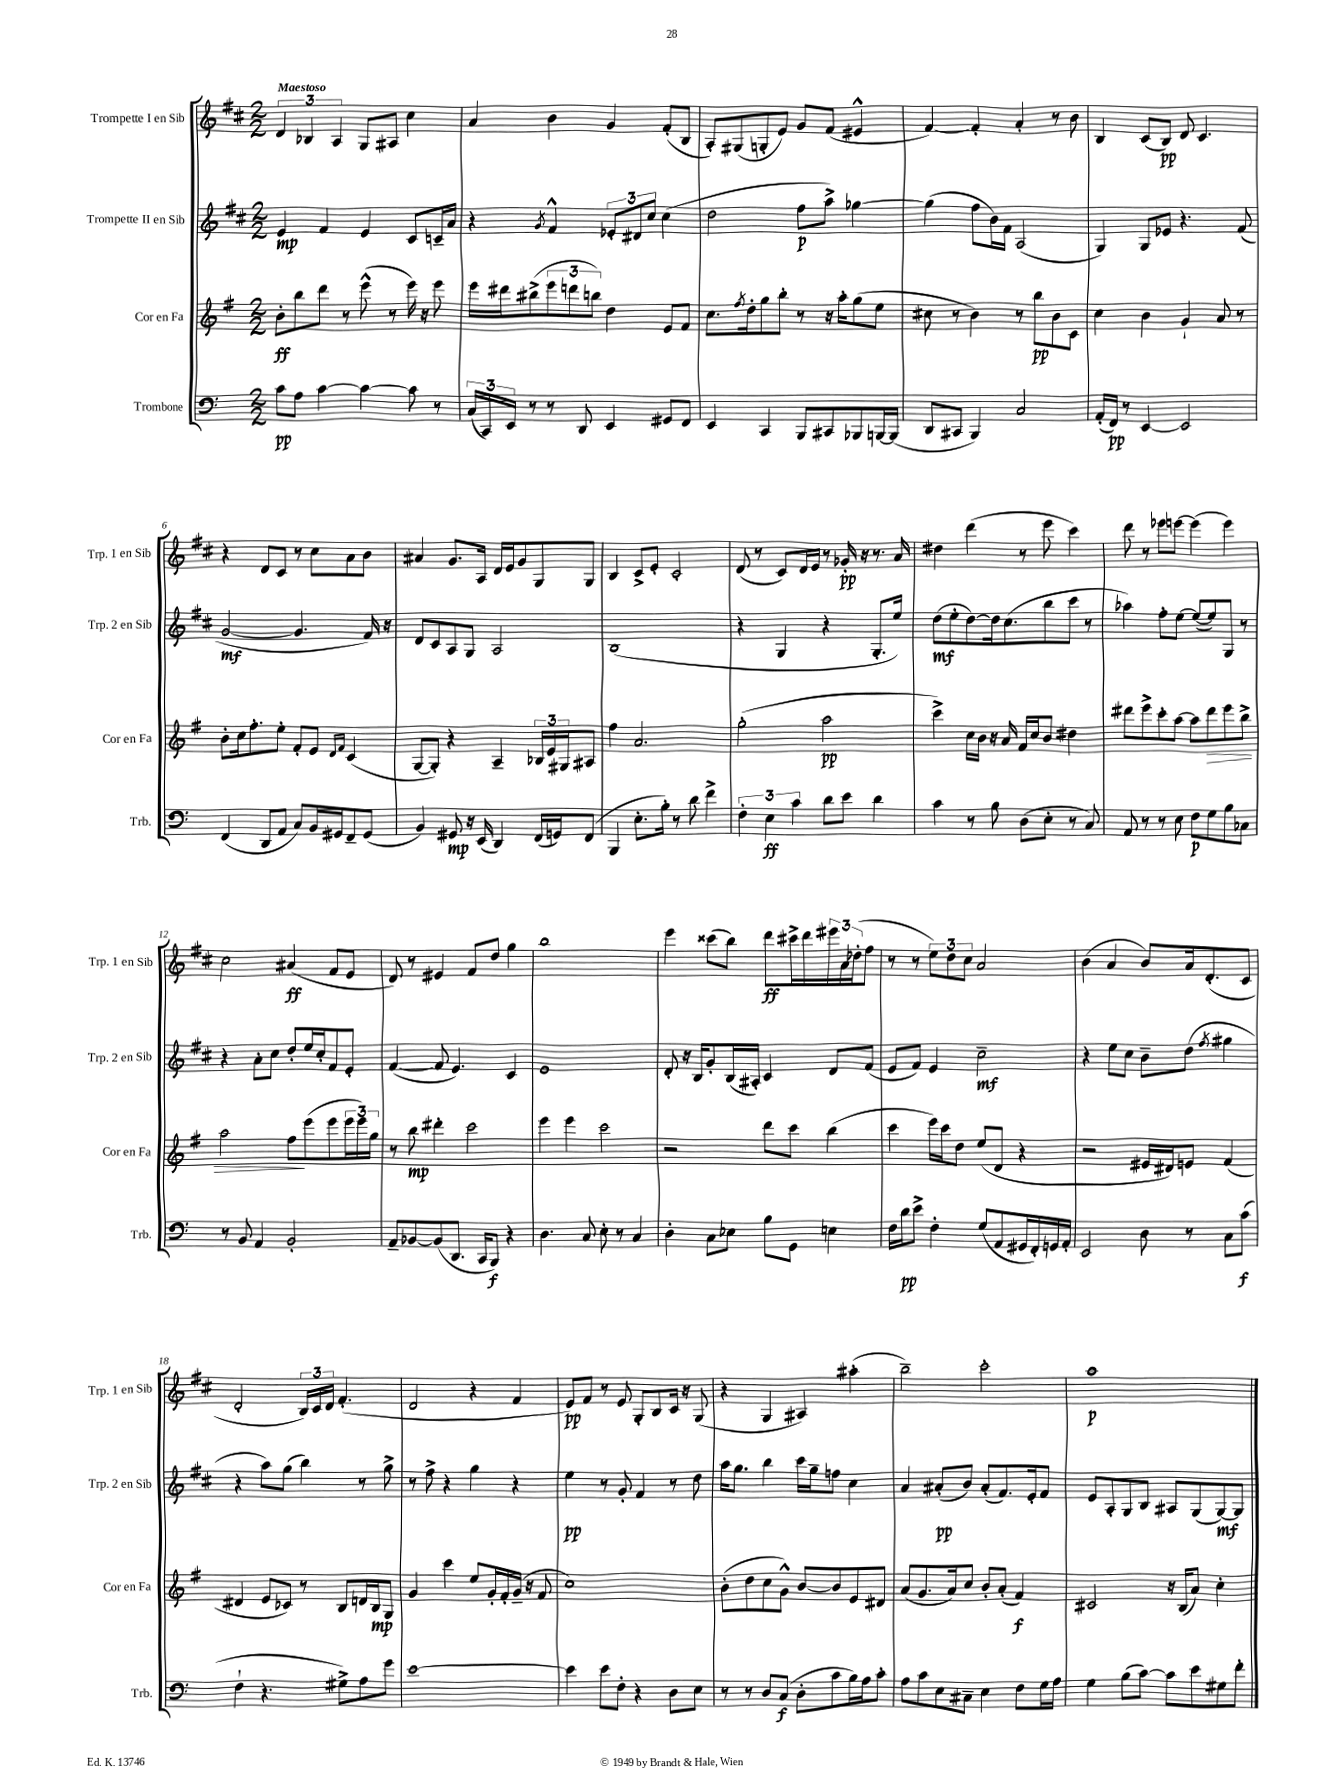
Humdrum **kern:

**kern	**dynam	**kern	**dynam	**kern	**dynam	**kern	**dynam
*part4	*part4	*part3	*part3	*part2	*part2	*part1	*part1
*staff4	*staff4	*staff3	*staff3	*staff2	*staff2	*staff1	*staff1
*I"Trombone	*	*I"Cor en Fa	*	*I"Trompette II en Sib	*	*I"Trompette I en Sib	*
*I'Trb.	*	*I'Cor en Fa	*	*I'Trp. 2 en Sib	*	*I'Trp. 1 en Sib	*
*clefF4	*	*clefG2	*	*clefG2	*	*clefG2	*
*k[]	*	*k[f#]	*	*k[f#c#]	*	*k[f#c#]	*
*M2/2	*	*M2/2	*	*M2/2	*	*M2/2	*
=1	=1	=1	=1	=1	=1	=1	=1
!	!	!	!	!	!	!LO:TX:a:B:t=Maestoso	!
8c\L	pp	8b'\L	ff	4e/	mp	6d/	.
8A\J	.	8bb\	.	.	.	.	.
.	.	.	.	.	.	6B-X/	.
[4c\	.	8ddd\J	.	4f#/	.	.	.
.	.	.	.	.	.	6A/	.
.	.	8r	.	.	.	.	.
4c\_	.	(8eee^^\	.	4e/	.	8G/L	.
.	.	8r	.	.	.	8A#X/J	.
8c\]	.	16eee\)	.	8c#/L	.	4cc#\	.
.	.	16r	.	.	.	.	.
8r	.	8eee\	.	16cn~/L	.	.	.
.	.	.	.	16a/JJ	.	.	.
=2	=2	=2	=2	=2	=2	=2	=2
(24C/LL	.	16eee\LL	.	4r	.	4a/	.
24CC/)	.	.	.	.	.	.	.
.	.	16ddd#X\J	.	.	.	.	.
24EE/JJ	.	.	.	.	.	.	.
8r	.	(8bb#X^\	.	.	.	.	.
.	.	.	.	8qg/	.	.	.
8r	.	12eee\	.	4f#^^/	.	4b\	.
.	.	12dddn\	.	.	.	.	.
8DD/	.	.	.	.	.	.	.
.	.	12bbn\J)	.	.	.	.	.
4EE/	.	4dd\	.	12e-X'/L	.	4g/	.
.	.	.	.	12d#X/	.	.	.
.	.	.	.	12cc#/J	.	.	.
8GG#X/L	.	8e/L	.	(4cc#\	.	(8f#'/L	.
8FF/J	.	8f#/J	.	.	.	8B/J	.
=3	=3	=3	=3	=3	=3	=3	=3
4EE/	.	8.cc\L	.	2dd\	.	8A'/L)	.
.	.	.	.	.	.	(8G#X/	.
.	.	8qff#/	.	.	.	.	.
.	.	16dd'\k	.	.	.	.	.
4CC/	.	8gg\	.	.	.	8Gn'/	.
.	.	8bb'\J	.	.	.	8e/J)	.
8BBB/L	.	8r	.	8ff#\L	p	8g/L	.
8CC#X/	.	16r	.	8aa^\J)	.	(8f#/J	.
.	.	16aa'\KL	.	.	.	.	.
8BBB-X/	.	(8gg\	.	[4gg-X\	.	4e#X^^/	.
[16BBBn/L	.	8ee\J	.	.	.	.	.
(16BBB/JJ]	.	.	.	.	.	.	.
=4	=4	=4	=4	=4	=4	=4	=4
8DD/L	.	8cc#X\	.	(4gg-\]	.	[4f#/)	.
8CC#X/J	.	8r	.	.	.	.	.
4BBB/)	.	4b\)	.	8ff#\L	.	4f#'/]	.
.	.	.	.	16b\L)	.	.	.
.	.	.	.	16f#\JJ	.	.	.
2C/	.	8r	.	(2A/	.	4a'/	.
.	.	8bb\L	pp	.	.	.	.
.	.	8b\	.	.	.	8r	.
.	.	8c\J	.	.	.	8b\	.
=5	=5	=5	=5	=5	=5	=5	=5
(16AA'/LL	.	4cc\	.	4G/)	.	4B/	.
16FF/JJ)	pp	.	.	.	.	.	.
8r	.	.	.	.	.	.	.
[4EE/	.	4b\	.	8G/L	.	(8c#/L	.
.	.	.	.	8e-X/J	.	8B/J)	pp
2EE/]	.	4g`/	.	4.r	.	8d/	.
.	.	.	.	.	.	4.c#/	.
.	.	8a/	.	.	.	.	.
.	.	8r	.	(8f#/	.	.	.
!!LO:LB:g=z
=6	=6	=6	=6	=6	=6	=6	=6
(4FF/	.	8b'\L	.	[2g/	mf	4r	.
.	.	16cc\k	.	.	.	.	.
.	.	8.ff#'\	.	.	.	.	.
8DD/L	.	.	.	.	.	8d/L	.
8AA/J	.	8ee'\J	.	.	.	8c#/J	.
8C/L)	.	8f#'/L	.	4.g/]	.	8r	.
16BB/L	.	8e/J	.	.	.	8cc#\L	.
16GG#X/J	.	.	.	.	.	.	.
.	.	16qqd/LL	.	.	.	.	.
.	.	16qqf#/JJ	.	.	.	.	.
8FF~/	.	(4c/	.	.	.	8a\	.
(8GG#/J	.	.	.	16f#/)	.	8b\J	.
.	.	.	.	16r	.	.	.
=7	=7	=7	=7	=7	=7	=7	=7
4BB/)	.	[8G/L	.	8d/L	.	4a#X/	.
.	.	8G'/J])	.	8c#/	.	.	.
8GG#X/	mp	4r	.	8A/	.	8.g/L	.
16r	.	.	.	8G/J	.	.	.
(16EE/	.	.	.	.	.	16A/Jk	.
4DD/)	.	4A~/	.	2A/	.	16d/LL	.
.	.	.	.	.	.	16e/J	.
.	.	.	.	.	.	8g/	.
(16FF/LL	.	24B-X/LL	.	.	.	8G/	.
.	.	24e/	.	.	.	.	.
16GGn/J)	.	.	.	.	.	.	.
.	.	24G#X/J	.	.	.	.	.
(8FF/J	.	8A#X/J	.	.	.	8G/J	.
=8	=8	=8	=8	=8	=8	=8	=8
4BBB/	.	4ff#\	.	(1B	.	4B/	.
8.E'\L	.	2.a/	.	.	.	8c#^/L	.
.	.	.	.	.	.	8e'/J	.
16B'\Jk)	.	.	.	.	.	.	.
8r	.	.	.	.	.	2c#'/	.
8d\	.	.	.	.	.	.	.
4f^\	.	.	.	.	.	.	.
=9	=9	=9	=9	=9	=9	=9	=9
6F'\	.	(2gg'\	.	4r	.	(8d/	.
.	.	.	.	.	.	8r	.
6E\	ff	.	.	.	.	.	.
.	.	.	.	4G/	.	8c#/L)	.
6c\	.	.	.	.	.	.	.
.	.	.	.	.	.	16d/L	.
.	.	.	.	.	.	16e/JJ	.
8d\L	.	2aa\	pp	4r	.	8r	.
8e\J	.	.	.	.	.	16g-X'/	pp
.	.	.	.	.	.	16r	.
4d\	.	.	.	8.G'/L	.	8.r	.
.	.	.	.	16ee/Jk)	.	16a/	.
=10	=10	=10	=10	=10	=10	=10	=10
4c\	.	4ccc^\)	.	(8dd\L	mf	4dd#X\	.
.	.	.	.	8ee'\	.	.	.
8r	.	16cc\LL	.	[8dd\)	.	(4ddd\	.
.	.	16b\JJ	.	.	.	.	.
8B\	.	16r	.	16dd\k]	.	.	.
.	.	16a/	.	(8.cc#\	.	.	.
(8D\L	.	16f#/LL	.	.	.	8r	.
.	.	16cc/J	.	.	.	.	.
8E'\J	.	8b/J	.	8bb\	.	8eee\	.
8r	.	4dd#X\	.	8ccc#\J	.	4ccc#\)	.
8C/)	.	.	.	8r	.	.	.
=11	=11	=11	=11	=11	=11	=11	=11
8AA/	.	8ddd#X\L	.	4aa-X\)	.	8ddd\	.
8r	.	8eee^\	.	.	.	8r	.
8r	.	8ccc'\	.	8ff#'\L	.	8eee-X\L	.
8E\	.	[8aa\J	.	[8ee\J	.	[8eeen\J	.
8F\L	p	8aa\L]	.	(8ee/L_	.	(4eee\]	.
!	!	!	!LO:HP:b	!	!	!	!
8G\	.	8ddd#\	>	8ee/])	.	.	.
8B\	.	8eee\	.	8G/J	.	4eee\)	.
8C-X\J	.	8bb^\J	.	8r	.	.	.
!!LO:LB:g=z
=12	=12	=12	=12	=12	=12	=12	=12
8r	.	2aa\	.	4r	.	2cc#\	.
8BB/	.	.	.	.	.	.	.
4AA/	.	.	.	8a'\L	.	.	.
.	.	.	.	8cc#\J	.	.	.
2BB'/	.	8ff#\L	.	8dd'/L	.	(4a#X/	ff
.	.	(8eee\	]	16ee/L	.	.	.
.	.	.	.	16cc#'/J	.	.	.
.	.	8eee\	.	8f#/	.	8f#/L	.
.	.	24eee\L	.	8e'/J	.	8e/J	.
.	.	24eee\)	.	.	.	.	.
.	.	24gg\JJ	.	.	.	.	.
=13	=13	=13	=13	=13	=13	=13	=13
8AA~/L	.	8r	.	([4f#/	.	8d/)	.
[8BB-X/	.	8bb\	mp	.	.	8r	.
(8BB-/]	.	4ddd#X'\	.	8f#/]	.	4e#X/	.
8.DD/J	.	.	.	4.e/)	.	.	.
.	.	2ccc\	.	.	.	8f#/L	.
16CC/KL	.	.	.	.	.	.	.
8BBB/J)	f	.	.	.	.	8dd/J	.
4r	.	.	.	4c#/	.	4gg\	.
=14	=14	=14	=14	=14	=14	=14	=14
4.D\	.	4eee\	.	1e	.	1bb	.
.	.	4eee\	.	.	.	.	.
8C/	.	.	.	.	.	.	.
8E'\	.	2ccc\	.	.	.	.	.
8r	.	.	.	.	.	.	.
4C/	.	.	.	.	.	.	.
=15	=15	=15	=15	=15	=15	=15	=15
4D'\	.	2r	.	8d'/	.	4eee\	.
.	.	.	.	16r	.	.	.
.	.	.	.	16B/KL	.	.	.
8C\L	.	.	.	8g'/	.	(8ccc##X\L	.
8E-X\J	.	.	.	(16B/L	.	8bb\J)	.
.	.	.	.	16A#X'/JJ)	.	.	.
8B\L	.	8ddd\L	.	4c#/	.	8ddd\L	ff
8GG\J	.	8ccc\J	.	.	.	16ccc#X^\L	.
.	.	.	.	.	.	16ddd\	.
4En\	.	(4bb\	.	8d/L	.	24eee#X\	.
.	.	.	.	.	.	24a\	.
.	.	.	.	.	.	(24dd-X'\J	.
.	.	.	.	(8f#/J	.	8ff#\J	.
=16	=16	=16	=16	=16	=16	=16	=16
16F\LL	.	4ccc\	.	8e/L	.	8r	.
16d\J	pp	.	.	.	.	.	.
8e^\J	.	.	.	8f#/J)	.	8r	.
4F'\	.	16eee\LL)	.	4e/	.	12ee\L)	.
.	.	16ccc\J	.	.	.	.	.
.	.	.	.	.	.	12dd\	.
.	.	8dd\J	.	.	.	.	.
.	.	.	.	.	.	12cc#\J	.
(8G/L	.	(8ee/L	.	2cc#~\	mf	2a/	.
8AA/	.	8d/J	.	.	.	.	.
16GG#X/L	.	4r	.	.	.	.	.
16FF'/)	.	.	.	.	.	.	.
16GGn/	.	.	.	.	.	.	.
16AA'/JJ	.	.	.	.	.	.	.
=17	=17	=17	=17	=17	=17	=17	=17
2EE/	.	2r	.	4r	.	(4b\	.
.	.	.	.	8ee\L	.	4a/	.
.	.	.	.	8cc#\J	.	.	.
8D\	.	16e#X/LL	.	8b~\L	.	8b/L)	.
.	.	16d#X/J)	.	.	.	.	.
8r	.	8en/J	.	(8dd\J	.	16a/k	.
.	.	.	.	.	.	(8.d'/	.
.	.	.	.	8qff#/	.	.	.
8C\L	.	(4f#/	.	4gg#X\	.	.	.
(8c\J	f	.	.	.	.	8c#/J	.
!!LO:LB:g=z
=18	=18	=18	=18	=18	=18	=18	=18
4F`\	.	4d#X/	.	4r	.	2d'/	.
4.r	.	8e/L	.	8aa\L)	.	.	.
.	.	8c-X/J)	.	(8gg\J	.	.	.
.	.	8r	.	4bb\)	.	24B/LL)	.
.	.	.	.	.	.	24c#/	.
.	.	.	.	.	.	24d/JJ	.
8G#X^\L)	.	8B/L	.	.	.	(4.f#'/	.
8A\	.	16dn/L	.	8r	.	.	.
.	.	16B/J	mp	.	.	.	.
8g\J	.	8G/J	.	8gg^\	.	.	.
=19	=19	=19	=19	=19	=19	=19	=19
[1e	.	4g/	.	8r	.	2d/	.
.	.	.	.	8ff#^\	.	.	.
.	.	4ccc\	.	4r	.	.	.
.	.	8ee/L	.	4gg\	.	4r	.
.	.	16g'/L	.	.	.	.	.
.	.	16f#'/	.	.	.	.	.
.	.	(16g~/JJ	.	4r	.	4f#/	.
.	.	16r	.	.	.	.	.
.	.	8f#/	.	.	.	.	.
=20	=20	=20	=20	=20	=20	=20	=20
4e\]	.	1cc)	.	4ee\	pp	8e/L)	pp
.	.	.	.	.	.	8f#/J	.
8e\L	.	.	.	8r	.	8r	.
8F'\J	.	.	.	8g'/	.	8e/	.
4r	.	.	.	4f#/	.	8G'/L	.
.	.	.	.	.	.	8B/	.
8D\L	.	.	.	8r	.	16c#/Jk	.
.	.	.	.	.	.	16r	.
8E\J	.	.	.	8dd\	.	(8G/	.
=21	=21	=21	=21	=21	=21	=21	=21
8r	.	(8b'\L	.	16aa\KL	.	4r	.
.	.	.	.	8.gg\J	.	.	.
8r	.	8dd\	.	.	.	.	.
8D/L	.	8cc\	.	4bb\	.	4G/	.
(8C/J	f	8g^^\J)	.	.	.	.	.
8D'\L	.	[8b/L	.	16ccc#\LL	.	4A#X/)	.
.	.	.	.	16gg~\J	.	.	.
8c\	.	8b/]	.	8ffn\J	.	.	.
16B\L)	.	8e/	.	4cc#\	.	(4aa#X'\	.
16A\J	.	.	.	.	.	.	.
8c'\J	.	8d#X/J	.	.	.	.	.
=22	=22	=22	=22	=22	=22	=22	=22
8A\L	.	(8a/L	.	4a/	.	2bb~\)	.
8c\	.	8.g/	.	.	.	.	.
8E\	.	.	.	(8a#X'/L	pp	.	.
.	.	16a/k)	.	.	.	.	.
8C#X~\J	.	8cc/J	.	8b/J)	.	.	.
4E\	.	8b'/L	.	(8a#'/L	.	2ccc#'\	.
.	.	(8a'/J	.	8.f#/)	.	.	.
8F\L	.	4f#/)	f	.	.	.	.
.	.	.	.	16e'/k	.	.	.
16G\L	.	.	.	8f#/J	.	.	.
16A\JJ	.	.	.	.	.	.	.
=23	=23	=23	=23	=23	=23	=23	=23
4G\	.	2c#X/	.	8e/L	.	1aa	p
.	.	.	.	8A'/	.	.	.
(8B\L	.	.	.	8G/	.	.	.
[8c\J)	.	.	.	8B/J	.	.	.
8c\L]	.	16r	.	8A#X/L	.	.	.
.	.	(16B/KL	.	.	.	.	.
8e\	.	8a/J)	.	(8G/	.	.	.
8G#X\	.	4cc'\	.	[8G/)	mf	.	.
8f'\J	.	.	.	8G/J]	.	.	.
==	==	==	==	==	==	==	==
*-	*-	*-	*-	*-	*-	*-	*-
